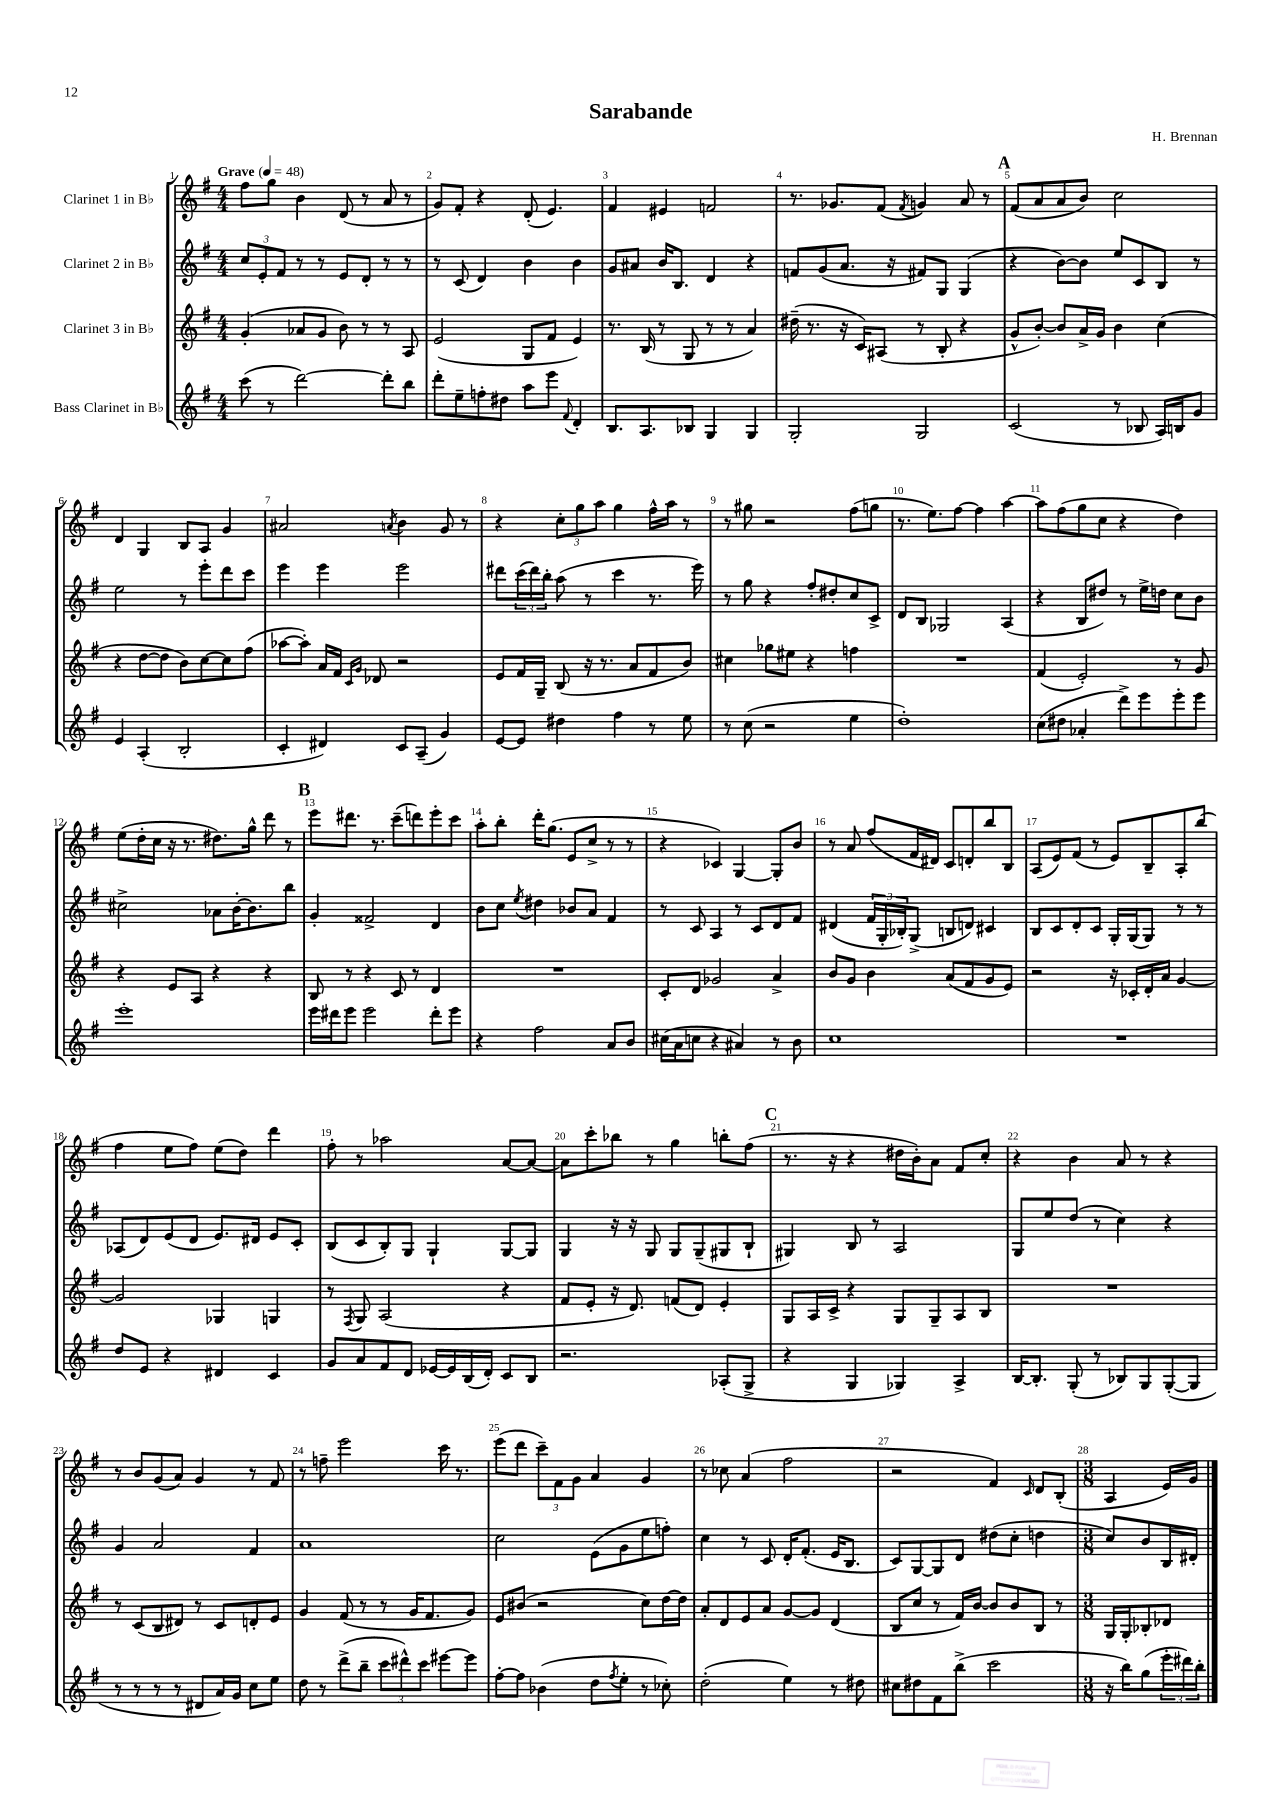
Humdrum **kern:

**kern	**kern	**kern	**kern
*staff4	*staff3	*staff2	*staff1
*clefG2	*clefG2	*clefG2	*clefG2
*k[f#]	*k[f#]	*k[f#]	*k[f#]
*M4/4	*M4/4	*M4/4	*M4/4
*MM48	*MM48	*MM48	*MM48
(8ccc	(4g'	12cc	8ff#
.	.	12e'	.
8r	.	.	8gg
.	.	12f#	.
[2ddd)	8a-	8r	4b
.	8g	8r	.
.	8b)	8e	(8d
.	8r	8d'	8r
8ddd']	8r	8r	8a
8bb	8A	8r	8r
=	=	=	=
8ddd'	(2e	8r	8g)
8ee~	.	(8c	8f#'
8ff'	.	4d)	4r
8dd#	.	.	.
8aa	8G	4b	(8d'
8eee	8f#	.	4.e)
8qqf#	.	.	.
4d'	4e)	4b	.
=	=	=	=
8.B	8.r	8g	4f#
.	.	8a#	.
8.A	(16B	.	.
.	8r	16b	4e#
.	.	8.B	.
8B-	8G	.	.
4G	8r	4d	2f
.	8r	.	.
4G	4a)	4r	.
=	=	=	=
2G'	(16dd#~	8f	8.r
.	8.r	.	.
.	.	(8g	.
.	.	.	8.g-
.	16r	8.a	.
.	16c)	.	.
.	(8A#	.	(8f#
.	.	16r	.
.	.	.	8qf#
2G	8r	8f#)	4g)
.	8B'	8G	.
.	4r	(4G	8a
.	.	.	8r
=	=	=	=
(2c	8g^^	4r	(8f#
.	[8b')	.	8a
.	8b]	[8b)	8a
.	16a^	8b]	8b)
.	16g	.	.
8r	4b	8ee	2cc
8B-	.	8c	.
16A)	(4cc	8B	.
16B	.	.	.
8g	.	8r	.
=	=	=	=
4e	4r	2ee	4d
(4A'	[8dd	.	4G
.	8dd]	.	.
2B'	8b)	8r	8B
.	[8cc	8eee'	8A
.	8cc]	8ddd	4g
.	(8ff#	8ccc	.
=	=	=	=
4c'	[8aa-	4eee	2a#
.	8aa-'])	.	.
4d#)	16a	4eee	.
.	16f#	.	.
.	16qqc	.	.
.	16qqg	.	.
.	8d-	.	.
.	.	.	8qa
8c	2r	2eee	4b
(8A~	.	.	.
4g)	.	.	8g
.	.	.	8r
=	=	=	=
[8e	8e	8ddd#	4r
8e]	16f#	(24ccc	.
.	.	24ddd#)	.
.	16G~	.	.
.	.	24bb'	.
4dd#	(8B	(8aa	12cc'
.	.	.	12gg
.	16r	8r	.
.	.	.	12aa
.	8.r	.	.
4ff#	.	4ccc	4gg
.	8a	.	.
8r	8f#	8.r	16ff#^^
.	.	.	16aa
8ee	8b)	.	8r
.	.	16eee)	.
=	=	=	=
8r	4cc#	8r	8r
(8cc	.	8gg	8gg#
2r	8gg-	4r	2r
.	8ee#	.	.
.	4r	8ff#'	.
.	.	8dd#'	.
4ee	4ff	8cc	(8ff#
.	.	8c^	8gg
=	=	=	=
1dd')	1r	8d	8.r
.	.	8B	.
.	.	.	8.ee)
.	.	2G-	.
.	.	.	[8ff#
.	.	.	4ff#]
.	.	(4A	[4aa
=	=	=	=
(8cc	(4f#	4r	8aa]
8dd#	.	.	(8ff#
4a-'	2e')	8B	8gg
.	.	8dd#)	8cc
8ddd^)	.	8r	4r
8eee	.	16ee^	.
.	.	16dd	.
8eee'	8r	8cc	4dd)
8eee	8g	8b	.
=	=	=	=
1eee'	4r	2cc#^	(8ee
.	.	.	16dd'
.	.	.	16cc
.	8e	.	16r
.	.	.	8.r
.	8A	.	.
.	4r	8a-	8.dd#)
.	.	[16b'	.
.	.	8.b]	16gg^^
.	4r	.	8ddd
.	.	8bb	8r
=	=	=	=
16eee	8B	4g'	8eee
16ddd#	.	.	.
8eee	8r	.	8.ddd#
2eee	4r	2f##^	.
.	.	.	8.r
.	8c	.	(8ccc~
.	8r	.	8ddd)
8ddd#'	4d	4d	8eee'
8eee	.	.	8ccc
=	=	=	=
4r	1r	8b	8aa'
.	.	8cc	8bb'
.	.	8qee	.
2ff#	.	4dd#	16ddd'
.	.	.	(8.gg
.	.	8b-	8e
.	.	8a	8cc^
8a	.	4f#	8r
8b	.	.	8r
=	=	=	=
(16cc#	8c'	8r	4r
16a	.	.	.
8cc	8d	8c	.
4r	2g-	4A	4c-)
4a#)	.	8r	[4G
.	.	8c	.
8r	4a^	8d	8G']
8b	.	8f#	8b
=	=	=	=
1cc	8b	(4d#	8r
.	8g	.	8a
.	4b	24f#	(8ff#
.	.	24G'	.
.	.	24B-')	.
.	.	(8G^	16f#
.	.	.	16d#)
.	(8a	8B	8c
.	8f#	8d)	8d'
.	8g	4c#	8bb
.	8e)	.	8B
=	=	=	=
1r	2r	8B	(8A
.	.	8c	8e)
.	.	8d'	(8f#
.	.	8c	8r
.	16r	16G'	8e)
.	16c-'	(16G	.
.	16d'	8G)	8B~
.	16a	.	.
.	[4g	8r	8A'
.	.	8r	(8bb
=	=	=	=
8dd	2g]	(8A-	4ff#
8e	.	8d)	.
4r	.	(8e	8ee
.	.	8d	8ff#)
4d#	4G-	8.e)	(8ee
.	.	.	8dd)
.	.	16d#	.
4c	4G	8e	4ddd
.	.	8c'	.
=	=	=	=
8g	8r	(8B	8ff#'
.	8qF#	.	.
8a	8G	8c	8r
8f#	(2A	8B')	2aa-
8d	.	8G	.
[16e-	.	4G`	.
16e-]	.	.	.
(16B	.	.	.
16d')	.	.	.
8c	4r	[8G	[8a
8B	.	8G]	8a_
=	=	=	=
2.r	8f#	4G	8a]
.	8e'	.	8ccc'
.	16r	16r	8bb-
.	8.d)	16r	.
.	.	8G	8r
.	(8f	8G	4gg
.	8d)	(8G~	.
(8A-'	4e'	8G#	8bb'
8G^	.	8B`	(8ff#
=	=	=	=
4r	8G	4G#)	8.r
.	16A	.	.
.	16c^	.	16r
4G	4r	8B	4r
.	.	8r	.
4G-)	8G	2A	16dd#
.	.	.	16b')
.	8G~	.	8a
4A^	8A	.	8f#
.	8B	.	8cc'
=	=	=	=
[16B	1r	8G	4r
8.B']	.	.	.
.	.	8ee	.
(8G'	.	(8dd	4b
8r	.	8r	.
8B-)	.	4cc)	8a
8G	.	.	8r
([8G'	.	4r	4r
8G]	.	.	.
=	=	=	=
8r	8r	4g	8r
8r	(8c	.	8b
8r	8B	2a	(8g
8r	8d#)	.	8a)
8d#	8r	.	4g
16a)	8c	.	.
16g	.	.	.
8cc	8d'	4f#	8r
8ee	8e	.	8f#
=	=	=	=
8dd	4g	1a	8r
8r	.	.	8ff~
(8ddd^	(8f#	.	2eee
8bb~	8r	.	.
12ccc	8r	.	.
12ddd#^^)	.	.	.
.	16g	.	.
12ccc	.	.	.
.	8.f#	.	.
[8eee#	.	.	16ccc
.	.	.	8.r
8eee#]	8g)	.	.
=	=	=	=
[8ff#'	8e	2cc	(8eee
8ff#]	(8b#	.	8ddd
(4b-	2r	.	12ccc~)
.	.	.	12f#
.	.	.	12g
8dd	.	(8e	4a
8qff#	.	.	.
8ee'	.	8g	.
8r	8cc)	8ee	4g
8cc-')	[16dd	8ff')	.
.	16dd]	.	.
=	=	=	=
(2dd'	8a'	4cc	8r
.	8d	.	8cc-
.	8e	8r	(4a
.	8a	8c	.
4ee)	[8g	16d'	2ff#
.	.	(8.f#'	.
.	8g]	.	.
8r	(4d	16e	.
.	.	8.B	.
8dd#	.	.	.
=	=	=	=
8cc#	8B	8c)	2r
8dd#	8cc	[8G	.
8f#	8r	8G]	.
(8bb^	16f#)	8d	.
.	[16b	.	.
2ccc	8b]	(8dd#	4f#)
.	8b	8cc'	.
.	.	.	16qqc
.	8B	4dd	8d
.	8r	.	(8B'
=	=	=	=
*M3/8	*M3/8	*M3/8	*M3/8
16r	16G	8cc)	4A
16bb)	16G'	.	.
(8gg	8B-'	8b	.
24eee'	8d-	16B	16e)
24ddd#)	.	.	.
.	.	16d#'	16g
24bb'	.	.	.
==	==	==	==
*-	*-	*-	*-
